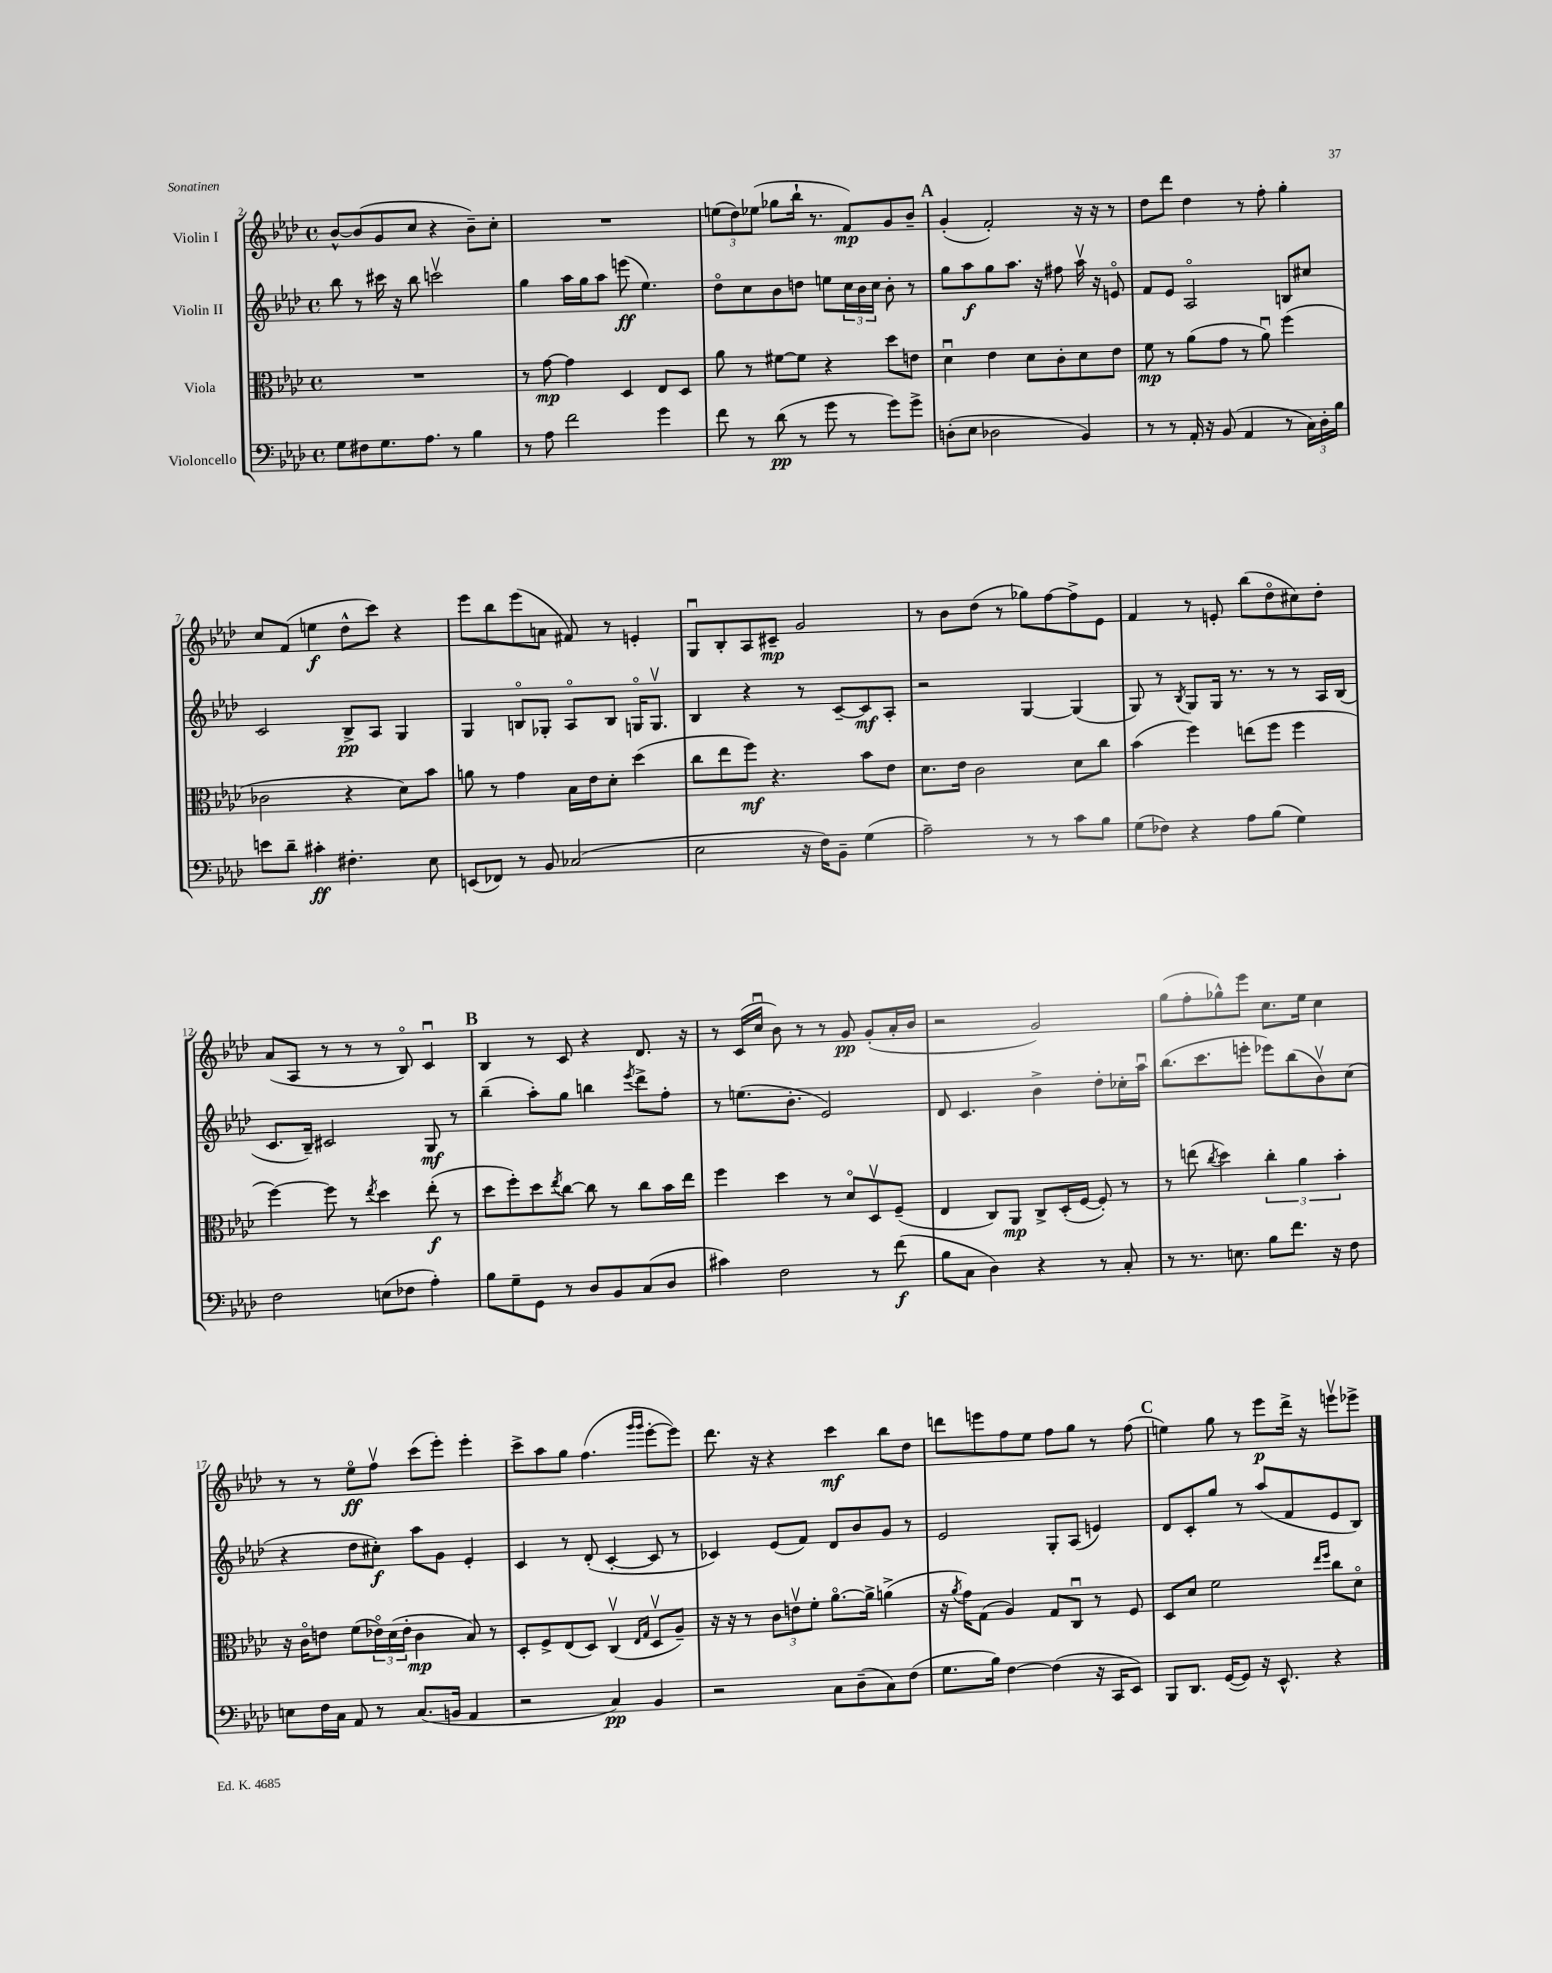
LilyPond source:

<<
\new StaffGroup <<
\new Staff = "s0" \with { instrumentName = "Violin I" } {
    \clef treble \key aes \major \defaultTimeSignature \time 4/4
    bes'8~-^ bes'8( g'8 c''8 r4 bes'8--) c''8-. |
    R1 |
    \tuplet 3/2 { e''8( des''8) ees''8( } ges''8 bes''16-! r8. f'8\mp) g'8 bes'8-- |
    \mark \markup { \bold "A" } g'4-.( f'2-.) r16 r16 r8 |
    des''8 des'''8 des''4 r8 f''8-. g''4-. |
    c''8 f'8( e''4\f des''8-^ c'''8) r4 |
    ees'''8 bes''8 ees'''8( a'8 fis'8) r8 e'4-. |
    g8\downbow bes8-. aes8 cis'8--\mp g'2 |
    r8 bes'8 des''8( r8 ges''8) f''8~ f''8-> ees'8 |
    f'4 r8 e'8-. bes''8( des''8\flageolet cis''8) des''8-. |
    aes'8( aes8 r8 r8 r8 bes8\flageolet) c'4\downbow |
    \mark \markup { \bold "B" } bes4 r8 c'8 r4 des'8. r16 |
    r8 c'16( c''16\downbow bes'8) r8 r8 g'8\pp g'8-.( aes'16-. bes'16 |
    r2 g'2) |
    g''8( f''8-. ges''8-^) ees'''8 c''8. ees''16 c''4 |
    r8 r8 ees''8\flageolet\ff f''8\upbow c'''8( ees'''8-.) ees'''4-. |
    c'''8-> aes''8 g''8 f''4.( \grace { g'''16 g'''16 } ees'''8~-. ees'''8) |
    des'''8. r16 r4 c'''4\mf bes''8 des''8 |
    d'''8 e'''8 f''8 ees''8 f''8 g''8 r8 f''8( |
    \mark \markup { \bold "C" } e''4) g''8 r8 ees'''8\p des'''16-> r16 e'''8\upbow ees'''8-> \bar "|." |
}
\new Staff = "s1" \with { instrumentName = "Violin II" } {
    \clef treble \key aes \major \defaultTimeSignature \time 4/4
    bes''8 r8 cis'''16 r16 bes''8 c'''2\upbow |
    g''4 aes''16 g''16 aes''8 e'''8\ff( ees''4.) |
    des''8\flageolet c''8 bes'8 d''8 e''8 \tuplet 3/2 { c''16 bes'16 c''16 } bes'8-. r8 |
    \mark \markup { \bold "A" } g''8 aes''8\f g''8 aes''8. r16 fis''8 aes''16\upbow r16 e'8\flageolet |
    f'8 ees'8 aes2\flageolet b8 cis''8 |
    c'2 bes8->\pp aes8 g4 |
    g4 b8\flageolet ges8-. aes8\flageolet b8 g16\flageolet g8.\upbow |
    bes4 r4 r8 c'8~-- c'8\mf aes8-. |
    r2 g4~ g4( |
    g8) r8 \acciaccatura { bes8 } g8 g16 r8. r8 r8 aes16 bes16( |
    c'8. bes16--) cis'2 g8\mf r8 |
    \mark \markup { \bold "B" } bes''4--( aes''8-.) g''8 b''4 \acciaccatura { ees'''8 } des'''8-> f''8-. |
    r8 e''8.( bes'8.-. ees'2) |
    des'8 c'4. bes'4-> des''8-. ces''16-. aes''16\downbow |
    bes''8.( c'''8. e'''8-. ees'''8) bes''8( bes'8\upbow) c''8( |
    r4 des''8 cis''8-.\f) aes''8 g'8 ees'4-. |
    c'4 r8 des'8-.( c'4~-. c'8 r8 |
    ces'4) ees'8( f'8) des'8 bes'8 g'8 r8 |
    ees'2 g8-. aes8( e'4) |
    \mark \markup { \bold "C" } des'8 c'8-. g''8 r8 aes''8( f'8 ees'8 bes8) \bar "|." |
}
\new Staff = "s2" \with { instrumentName = "Viola" } {
    \clef alto \key aes \major \defaultTimeSignature \time 4/4
    R1 |
    r8 g'8~\mp g'4 des4 ees8 des8 |
    aes'8 r8 fis'8~ fis'8 r4 des''8 e'8 |
    \mark \markup { \bold "A" } des'4\downbow ees'4 des'8 c'8-. des'8 ees'8 |
    f'8\mp r8 aes'8( g'8 r8 aes'8\downbow) f''4( |
    ces'2 r4 des'8) bes'8 |
    a'8 r8 g'4 bes16 ees'16 des'8-. des''4( |
    c''8 ees''8 f''8\mf) r4. bes'8 ees'8 |
    des'8. ees'16 c'2 des'8 c''8 |
    bes'4( f''4) e''8( f''8 f''4 |
    f''4~) f''8 r8 \acciaccatura { ees''8 } des''4 ees''8-.\f( r8 |
    \mark \markup { \bold "B" } des''8 f''8-.) des''8 \acciaccatura { ees''8 } c''8~ c''8 r8 c''8 bes'16 ees''16 |
    f''4 des''4 r8 des'8\flageolet des8\upbow f8--( |
    ees4 c8) aes,8\mp c8-> des16-.( f16~ f8-.) r8 |
    r8 e''8( \acciaccatura { c''8 } des''4) \tuplet 3/2 { c''4-. aes'4 bes'4-. } |
    r16 c'16\flageolet e'8 f'8( \tuplet 3/2 { ees'16\flageolet) des'16( ees'16-. } c'4\mp bes8) r8 |
    des8-. f8-> ees8( des8) c4\upbow( \grace { ees16 g16 } des8\upbow aes8--) |
    r16 r16 r8 \tuplet 3/2 { c'8 e'8\upbow f'8-. } aes'8.~\flageolet aes'16-> a'4->( |
    r16 \acciaccatura { aes'8 } g'16) g8( aes4) g8 c8\downbow r8 f8 |
    \mark \markup { \bold "C" } des8 des'8 f'2 \grace { ees''16 f''16 } c''8 des'8\flageolet \bar "|." |
}
\new Staff = "s3" \with { instrumentName = "Violoncello" } {
    \clef bass \key aes \major \defaultTimeSignature \time 4/4
    g8 fis8 g8. aes8. r8 bes4 |
    r8 aes8 f'2 g'4 |
    f'8 r8 des'8\pp( r8 g'8 r8 g'8) g'8-> |
    \mark \markup { \bold "A" } d8-.( ees8 des2 bes,4) |
    r8 r8 aes,16-. r16 bes,8( aes,4 r8 \tuplet 3/2 { c16) des16-. bes16 } |
    e'8 des'8-- cis'4-.\ff fis4.-. ees8 |
    e,8( fes,8) r8 bes,8 ces2( |
    ees2 r16 f16) bes,8-- g4( |
    aes2--) r8 r8 c'8 bes8 |
    g8( fes8) r4 aes8 bes8( g4) |
    f2 e8( fes8 aes4-.) |
    \mark \markup { \bold "B" } bes8 g8-- g,8 r8 des8 bes,8 c8( des8 |
    cis'4) f2 r8 f'8\f( |
    bes8 c8 des4) r4 r8 c8-. |
    r8 r8. e8. bes8 f'8. r16 f8 |
    e8 f16 c16 aes,8 r8 c8.( b,16 aes,4 |
    r2 c4\pp) bes,4 |
    r2 c8 des8--( c8) f8( |
    g8. bes16) f4~ f4( r16 c,16 ees,8) |
    \mark \markup { \bold "C" } bes,,8 des,8. g,16~( g,8) r16 ees,8.-^ r4 \bar "|." |
}
>>
>>
\layout { \context { \Score currentBarNumber = #2 } }
